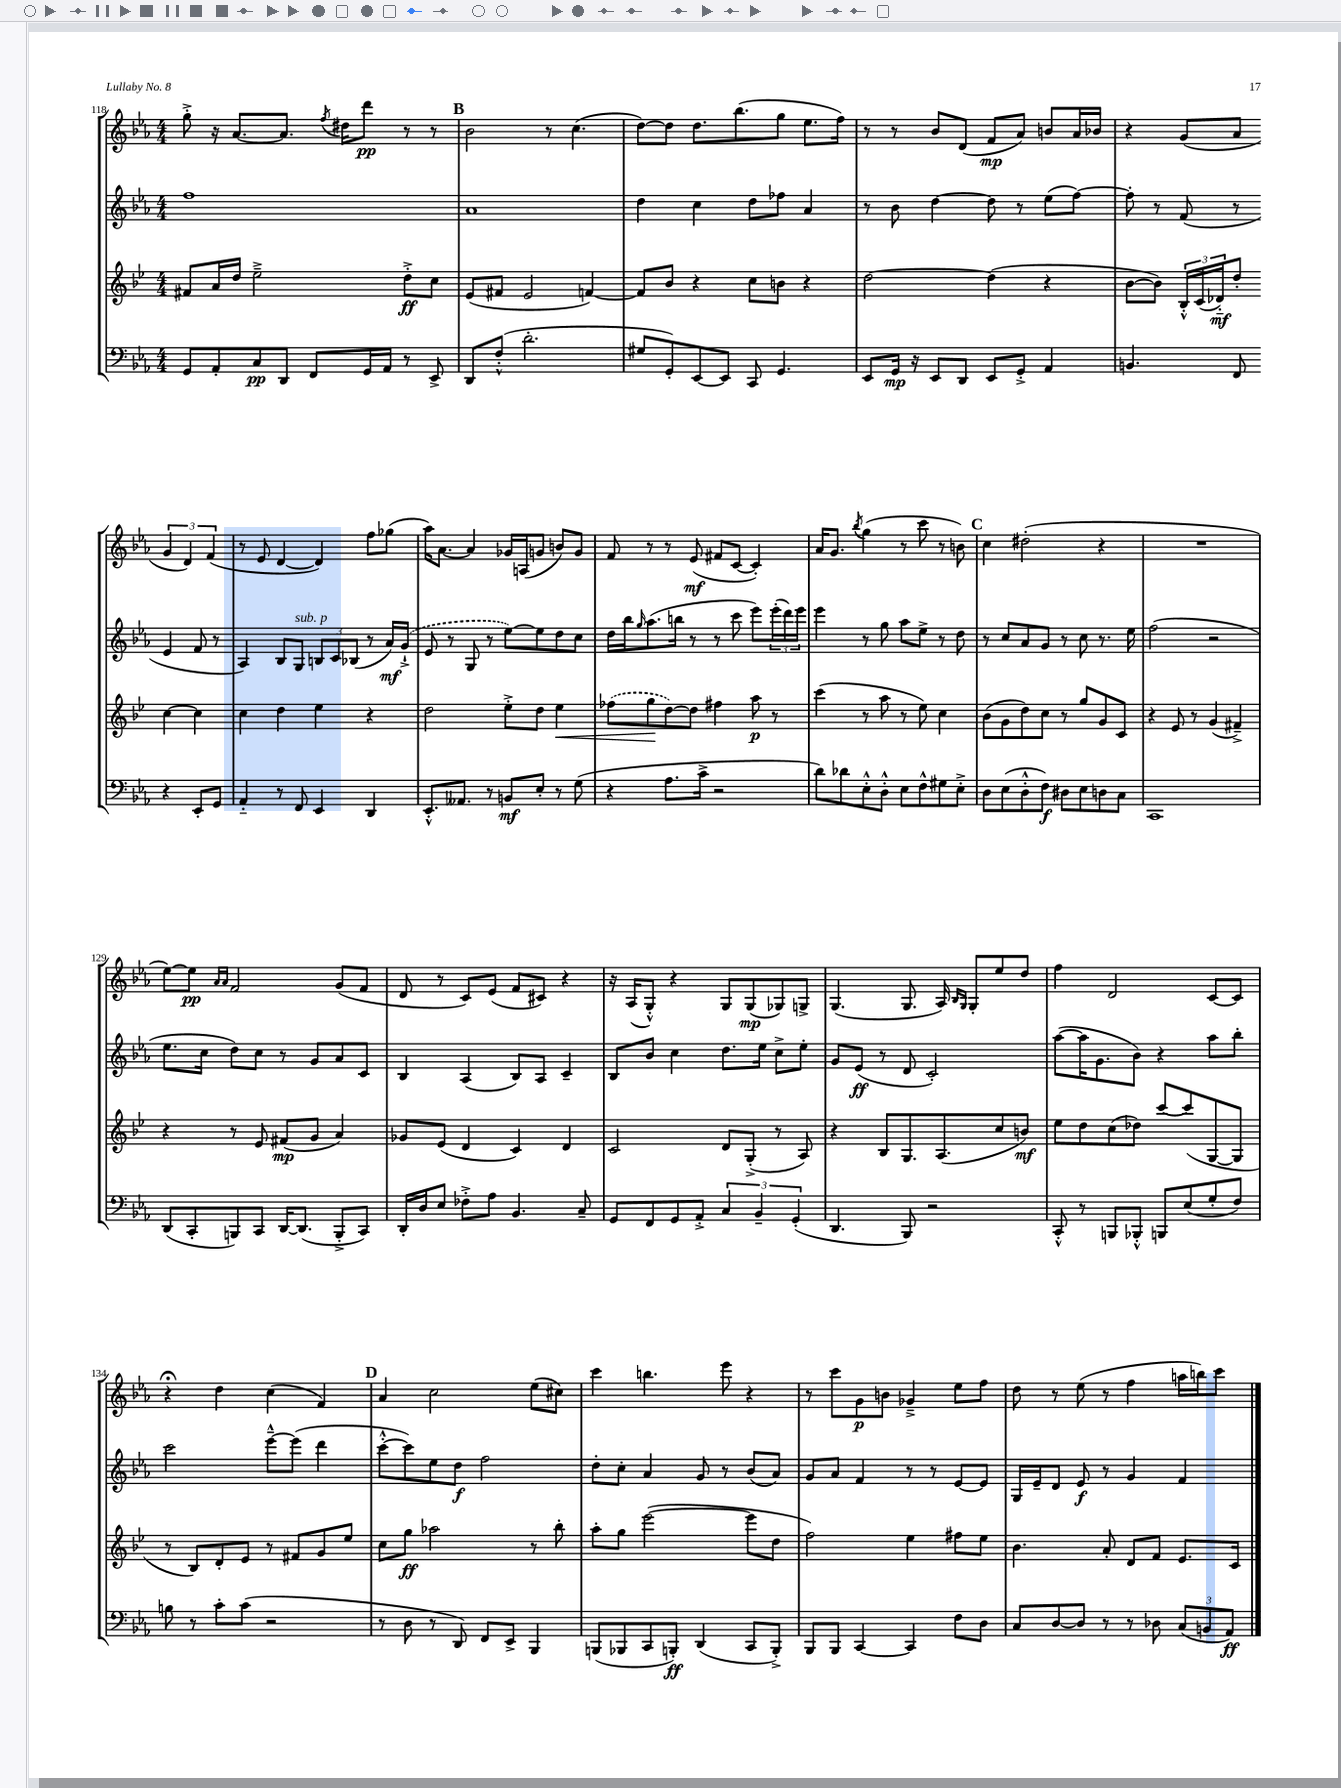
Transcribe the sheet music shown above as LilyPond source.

<<
\new StaffGroup <<
\new Staff = "s0" {
    \clef treble \key ees \major \numericTimeSignature \time 4/4
    g''8-.-> r16 aes'8.~ aes'8. \acciaccatura { f''8 } dis''16 d'''8\pp r8 r8 |
    \mark \markup { \bold "B" } bes'2 r8 c''4.( |
    d''8~) d''8 d''8. bes''8.( g''8 ees''8. f''16) |
    r8 r8 bes'8 d'8( f'8\mp aes'8) b'8 aes'16 bes'16 |
    r4 g'8( aes'8 \tuplet 3/2 { g'4 d'4) f'4( } |
    r8 ees'8 d'4~ d'4) f''8 ges''8( |
    aes''16) aes'8.~ aes'4 ges'16 a16( g'8 b'8) g'8 |
    f'8 r8 r8 ees'8\mf( fis'8 c'8~ c'4-.) |
    aes'16 g'8. \acciaccatura { bes''8 } g''4( r8 c'''8 r8 b'8) |
    \mark \markup { \bold "C" } c''4 dis''2-.( r4 |
    R1 |
    ees''8~) ees''8\pp \grace { aes'16 aes'16 } f'2 g'8( f'8 |
    d'8 r8 c'8) ees'8( f'8 cis'8) r4 |
    r16 aes16( g8-.-^) r4 g8 g8\mp( ges8) g8-> |
    g4.( g8. aes16) \grace { bes16 g16 } g8-. ees''8 d''8 |
    f''4 d'2 c'8~ c'8 |
    r4\fermata d''4 c''4( f'4) |
    \mark \markup { \bold "D" } aes'4 c''2 ees''8( cis''8) |
    c'''4 b''4. ees'''8 r4 |
    r8 c'''8 g'8\p b'8 ges'4---> ees''8 f''8 |
    d''8 r8 ees''8( r8 f''4 a''16 b''16) c'''8 \bar "|." |
}
\new Staff = "s1" {
    \clef treble \key ees \major \numericTimeSignature \time 4/4
    f''1 |
    \mark \markup { \bold "B" } aes'1 |
    d''4 c''4 d''8 fes''8 aes'4 |
    r8 bes'8 d''4~ d''8 r8 ees''8( f''8~) |
    f''8-. r8 f'8( r8 ees'4 f'8 r8 |
    aes4) bes8 g8^\markup { \italic "sub. p" } \tuplet 3/2 { b8 c'8 bes8( } r8 aes'16\mf) \once \slurDashed g'16-!->( |
    ees'8 r8 g8 r8 ees''8~) ees''8 d''8 c''8 |
    d''16 bes''16 \grace { g''16 } aes''8.( b''16 r8 r8 c'''8 ees'''8) \tuplet 3/2 { ees'''16-.( d'''16) ees'''16 } |
    ees'''4 r8 g''8 aes''8 ees''8-> r8 d''8 |
    \mark \markup { \bold "C" } r8 c''8 aes'8 g'8 r8 c''8 r8. ees''16 |
    f''2( r2 |
    ees''8. c''16 d''8) c''8 r8 g'8 aes'8 c'8 |
    bes4 aes4( bes8) aes8 c'4-- |
    bes8 bes'8 c''4 d''8. ees''16 c''8-> ees''8-. |
    g'8 ees'8\ff( r8 d'8 c'2-.) |
    aes''8~( aes''16 g'8. bes'8) r4 aes''8 bes''8-. |
    c'''2 ees'''8~---^ ees'''8( d'''4 |
    \mark \markup { \bold "D" } c'''8~-.-^ c'''8) ees''8 d''8\f f''2 |
    d''8-. c''8-. aes'4 g'8 r8 bes'8( aes'8) |
    g'8 aes'8 f'4 r8 r8 ees'8~ ees'8 |
    g16 ees'16-- d'8 ees'8\f r8 g'4 f'4 \bar "|." |
}
\new Staff = "s2" {
    \clef treble \key bes \major \numericTimeSignature \time 4/4
    fis'8 a'16 d''16 ees''2---> d''8-.->\ff c''8 |
    \mark \markup { \bold "B" } ees'8( fis'8 ees'2 f'4~) |
    f'8 bes'8 r4 c''8 b'8 r4 |
    d''2~ d''4( r4 |
    bes'8~ bes'8) \tuplet 3/2 { bes16-.-^ c'16( des'16-_\mf) } d''8-. c''4~ c''4 |
    c''4 d''4 ees''4 r4 |
    d''2 ees''8-.-> d''8 ees''4\< |
    \once \slurDashed fes''8( g''8\! d''8~) d''8 fis''4 a''8\p r8 |
    c'''4( r8 a''8 r8 ees''8) c''4 |
    \mark \markup { \bold "C" } bes'8( g'8 d''8) c''8 r8 g''8 g'8 c'8 |
    r4 ees'8 r8 g'4( fis'4--->) |
    r4 r8 ees'8 fis'8\mp( g'8 a'4) |
    ges'8 ees'8( d'4 c'4) d'4 |
    c'2 d'8 g8-.->( r8 a8) |
    r4 bes8 g8. a8.( c''8 b'8\mf) |
    ees''8 d''8 c''8( des''8) c'''8~ c'''8( g8~ g8 |
    r8 bes8) d'8-. ees'8 r8 fis'8 g'8 ees''8 |
    \mark \markup { \bold "D" } c''8 g''8\ff aes''2 r8 bes''8-. |
    a''8-. g''8 ees'''2~( ees'''8 d''8 |
    f''2) ees''4 fis''8 ees''8 |
    bes'4. a'8-. d'8 f'8 ees'8. c'16 \bar "|." |
}
\new Staff = "s3" {
    \clef bass \key ees \major \numericTimeSignature \time 4/4
    g,8 aes,8-. c8\pp d,8 f,8 g,16 aes,16 r8 ees,8-> |
    \mark \markup { \bold "B" } d,8 f8-.-^( d'2.-. |
    gis8 g,8-.) ees,8~ ees,8 c,8 g,4. |
    ees,8 g,16\mp r16 ees,8 d,8 ees,8 g,8-.-> aes,4 |
    b,4. f,8 r4 ees,8-. g,8 |
    aes,4-_ r8 f,8 ees,4 d,4 |
    ees,8.-.-^ aeses,8. r8 b,8\mf ees8-. r8 g8( |
    r4 aes8. c'16-> r2 |
    d'8) des'8 ees8-.-^ d8-.-^ ees8 f8-^ gis8 ees8-.-> |
    \mark \markup { \bold "C" } d8 ees8( d8-.-^ f8\f) dis8 ees8 d8 c8 |
    c,1 |
    d,8( c,8-. b,,8) c,8 d,16~ d,8.( b,,8-.-> c,8) |
    d,16-. d16 ees8 fes8-.-> aes8 bes,4. c8-- |
    g,8 f,8 g,8 aes,8-.-> \tuplet 3/2 { c4 bes,4-- g,4-.( } |
    d,4. bes,,8) r2 |
    c,8-.-^ r8 b,,8 bes,,8-.-^ b,,8 ees8( g8-. f8) |
    b8 r8 c'8-. c'8( r2 |
    \mark \markup { \bold "D" } r8 d8 r8 d,8) f,8 ees,8-> bes,,4 |
    b,,8( bes,,8 c,8 b,,8-.\ff) d,4( c,8 b,,8-.->) |
    bes,,8 bes,,8 c,4~ c,4 f8 d8 |
    c8 d8~ d8 r8 r8 des8 \tuplet 3/2 { c8( b,8 aes,8\ff) } \bar "|." |
}
>>
>>
\layout { \context { \Score currentBarNumber = #118 } }
